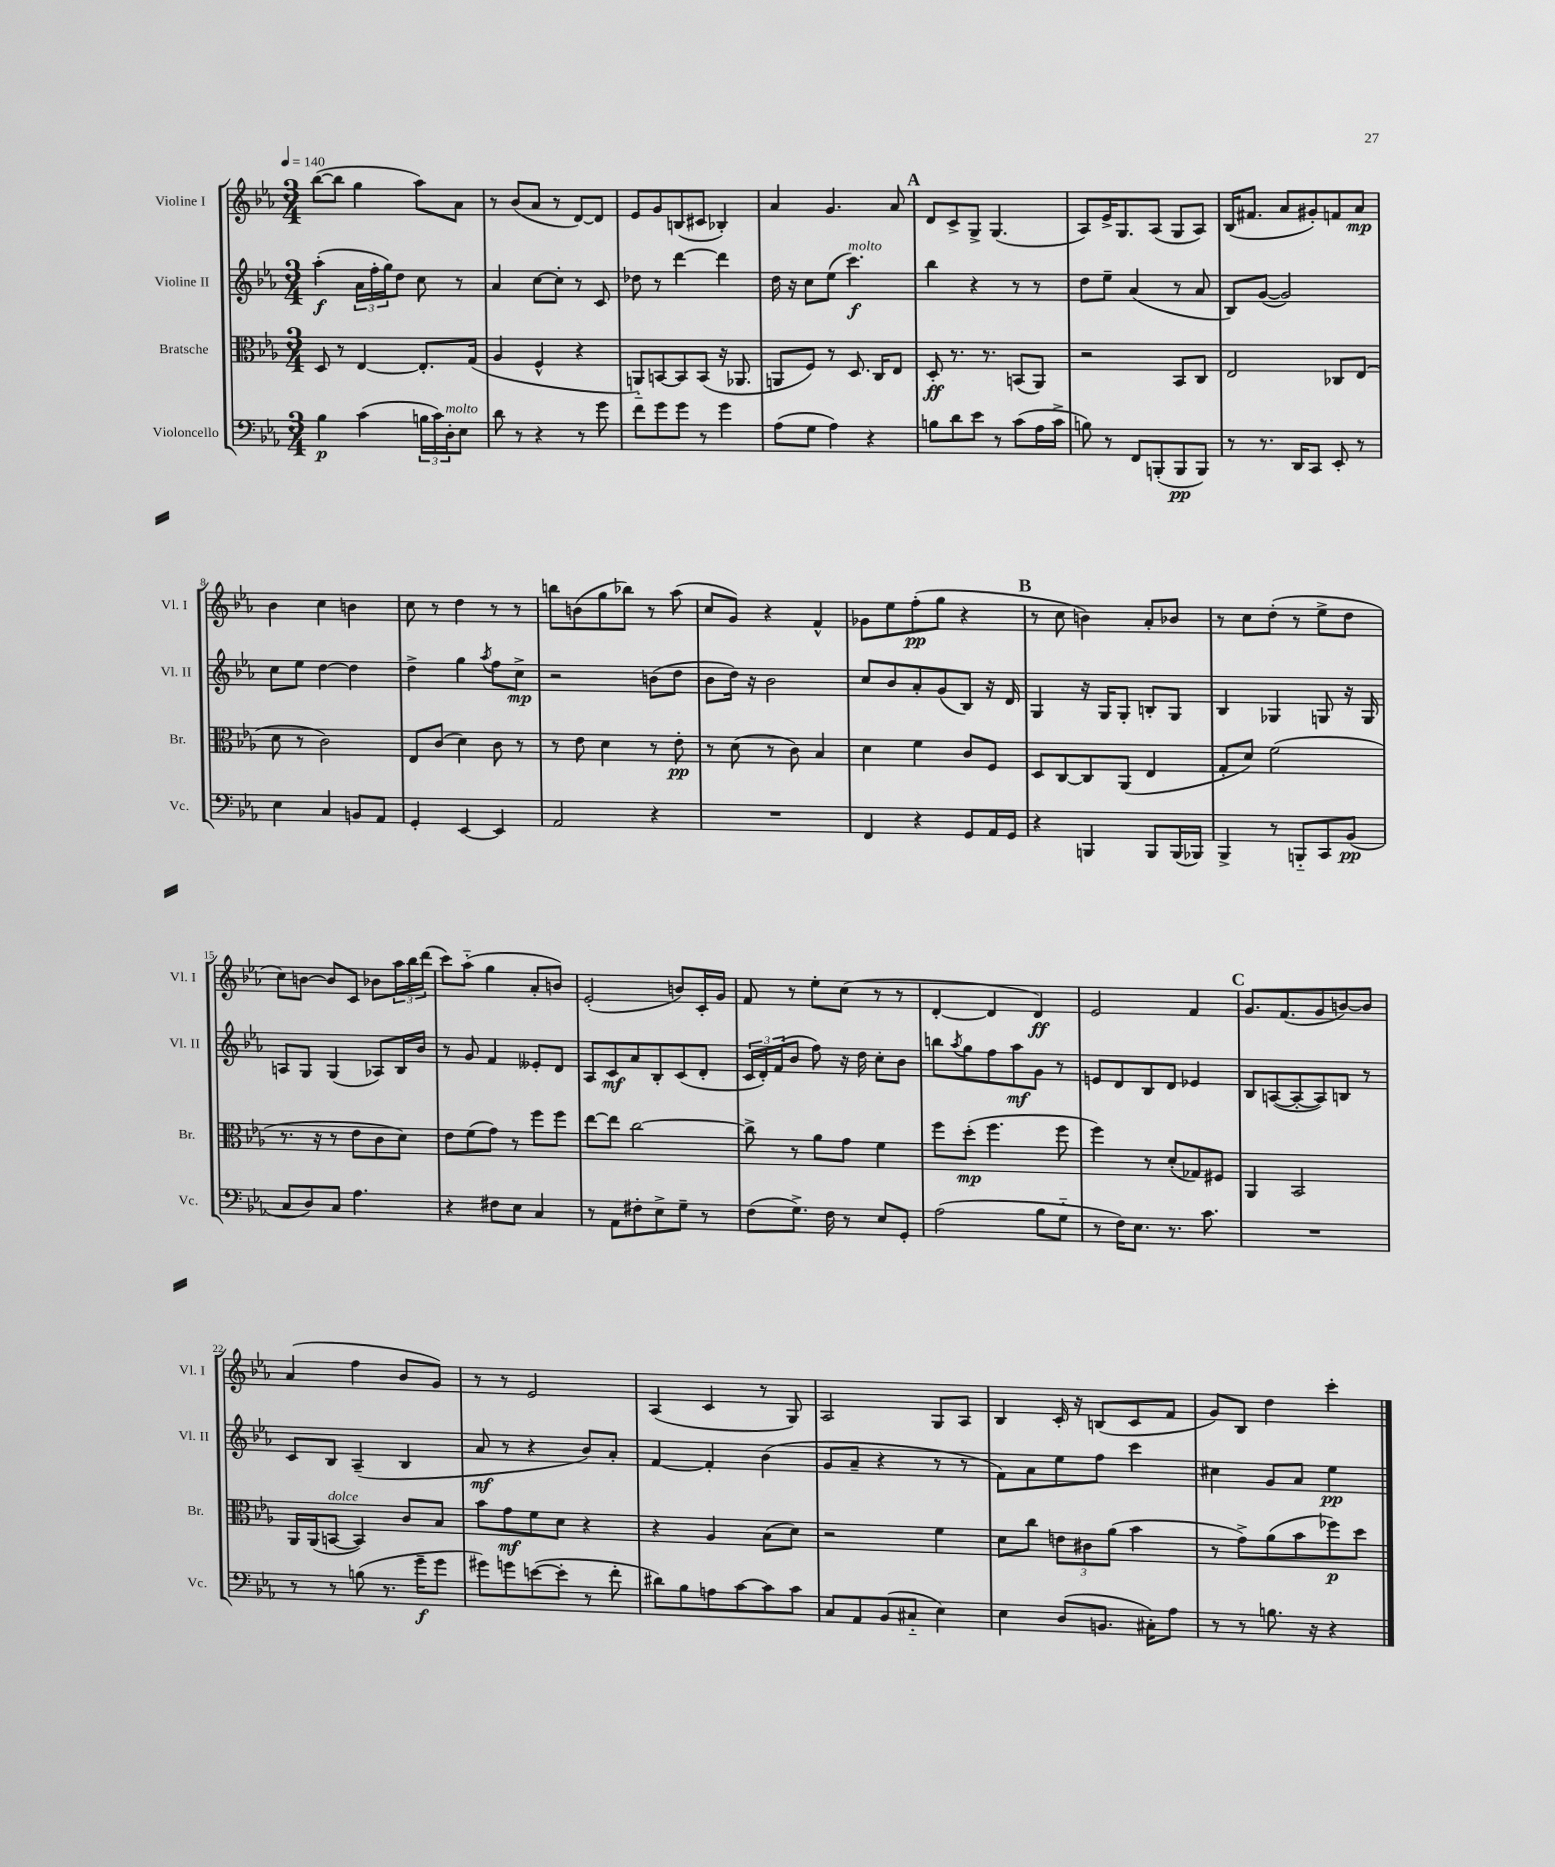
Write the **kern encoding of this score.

**kern	**dynam	**kern	**dynam	**kern	**dynam	**kern	**dynam
*part4	*part4	*part3	*part3	*part2	*part2	*part1	*part1
*staff4	*staff4	*staff3	*staff3	*staff2	*staff2	*staff1	*staff1
*I"Violoncello	*	*I"Bratsche	*	*I"Violine II	*	*I"Violine I	*
*I'Vc.	*	*I'Br.	*	*I'Vl. II	*	*I'Vl. I	*
*clefF4	*	*clefC3	*	*clefG2	*	*clefG2	*
*k[b-e-a-]	*	*k[b-e-a-]	*	*k[b-e-a-]	*	*k[b-e-a-]	*
*M3/4	*	*M3/4	*	*M3/4	*	*M3/4	*
*MM140	*	*MM140	*	*MM140	*	*MM140	*
=1	=1	=1	=1	=1	=1	=1	=1
4B-\	p	8D/	.	(4aa-'\	f	([8bb-\L	.
.	.	8r	.	.	.	8bb-\J]	.
(4c\	.	[4E-/	.	24a-\LL	.	4gg\	.
.	.	.	.	24ff'\	.	.	.
.	.	.	.	24gg\J)	.	.	.
.	.	.	.	8dd\J	.	.	.
24Bn\LL	.	8.E-'/L]	.	8cc\	.	8aa-\L)	.
24c\)	.	.	.	.	.	.	.
!LO:TX:a:i:t=molto	!	!	!	!	!	!	!
24D'\J	.	.	.	.	.	.	.
8E-\J	.	.	.	8r	.	8a-\J	.
.	.	(16G/Jk	.	.	.	.	.
=2	=2	=2	=2	=2	=2	=2	=2
8d\	.	4A-/	.	4a-/	.	8r	.
8r	.	.	.	.	.	(8b-/L	.
4r	.	4F^^/	.	[8cc\L	.	8a-/J	.
.	.	.	.	8cc'\J]	.	8r	.
8r	.	4r	.	8r	.	[8d/L)	.
8g\	.	.	.	8c/	.	8d/J]	.
=3	=3	=3	=3	=3	=3	=3	=3
8f\L	.	8AAn/L)	.	8dd-X\	.	8e-/L	.
8g\	.	[8BBn/	.	8r	.	8g/	.
8g\J	.	8BB/]	.	[4ddd\	.	(8Bn/	.
8r	.	(8BB/J	.	.	.	8c#X/J	.
4g\	.	16r	.	4ddd\]	.	4B-X'/)	.
.	.	8.AA-X/	.	.	.	.	.
=4	=4	=4	=4	=4	=4	=4	=4
(8A-\L	.	8AAn/L	.	16dd\	.	4a-/	.
.	.	.	.	16r	.	.	.
8G\J	.	8F/J)	.	8cc\L	.	.	.
4A-\)	.	8r	.	(8ee-\J	.	4.g/	.
!	!	!	!	!LO:TX:a:i:t=molto	!	!	!
.	.	8.D/	.	4.ccc\)	f	.	.
4r	.	.	.	.	.	.	.
.	.	16C/KL	.	.	.	.	.
.	.	8E-/J	.	.	.	8a-/	.
!!LO:REH:place=s1:t=A
=5	=5	=5	=5	=5	=5	=5	=5
8Bn\L	.	8D'/	ff	4bb-\	.	8d/L	.
8d\	.	8.r	.	.	.	8c^/	.
8e-\J	.	.	.	4r	.	8G^/J	.
.	.	8.r	.	.	.	.	.
8r	.	.	.	.	.	(4.G/	.
(8c\L	.	(8BBn/L	.	8r	.	.	.
16A-\L	.	8AA-/J)	.	8r	.	.	.
16c^\JJ	.	.	.	.	.	.	.
=6	=6	=6	=6	=6	=6	=6	=6
8Bn\)	.	2r	.	8dd\L	.	8A-/L)	.
8r	.	.	.	8ee-~\J	.	16e-^/K	.
.	.	.	.	.	.	8.G/	.
8FF/L	.	.	.	(4a-/	.	.	.
(8BBBn'/	.	.	.	.	.	(8A-/J	.
8BBB/	pp	8BB-/L	.	8r	.	8G/L	.
8BBB/J)	.	8C/J	.	8a-/	.	8A-/J)	.
=7	=7	=7	=7	=7	=7	=7	=7
8r	.	2E-/	.	8B-/L)	.	(16B-/KL	.
.	.	.	.	.	.	8.f#X/J	.
8.r	.	.	.	([8g/J	.	.	.
.	.	.	.	2g/])	.	8a-/L	.
16DD/KL	.	.	.	.	.	.	.
8CC/J	.	.	.	.	.	8g#X'/)	.
8EE-'/	.	8C-X/L	.	.	.	8fn/	.
8r	.	(8E-/J	.	.	.	8a-/J	mp
!!LO:LB:g=z
=8	=8	=8	=8	=8	=8	=8	=8
4E-\	.	8d\	.	8cc\L	.	4b-\	.
.	.	8r	.	8ee-\J	.	.	.
4C/	.	2c\)	.	[4dd\	.	4cc\	.
8BBn/L	.	.	.	4dd\]	.	4bn\	.
8AA-/J	.	.	.	.	.	.	.
=9	=9	=9	=9	=9	=9	=9	=9
4GG'/	.	8E-/L	.	4dd^\	.	8cc\	.
.	.	(8c/J	.	.	.	8r	.
[4EE-/	.	4d\)	.	4gg\	.	4dd\	.
.	.	.	.	8qaa-/	.	.	.
4EE-/]	.	8c\	.	8ff\L	.	8r	.
.	.	8r	.	8cc^\J	mp	8r	.
=10	=10	=10	=10	=10	=10	=10	=10
2AA-/	.	8r	.	2r	.	8bbn\L	.
.	.	8e-\	.	.	.	(8bn\	.
.	.	4d\	.	.	.	8gg\	.
.	.	.	.	.	.	8bb-X\J)	.
4r	.	8r	.	(8bn\L	.	8r	.
.	.	8e-'\	pp	8dd\J	.	(8aa-\	.
=11	=11	=11	=11	=11	=11	=11	=11
2.r	.	8r	.	8b-\L	.	8cc/L	.
.	.	(8d\	.	16dd\Jk)	.	8g/J)	.
.	.	.	.	16r	.	.	.
.	.	8r	.	2b-\	.	4r	.
.	.	8c\)	.	.	.	.	.
.	.	4B-/	.	.	.	4f^^/	.
=12	=12	=12	=12	=12	=12	=12	=12
4FF/	.	4d\	.	8cc/L	.	8g-X\L	.
.	.	.	.	8b-/	.	8ee-\	.
4r	.	4f\	.	8a-'/	.	(8ff'\	pp
.	.	.	.	(8g/	.	8gg\J	.
8GG/L	.	8c/L	.	8B-/J)	.	4r	.
16AA-/L	.	8F/J	.	16r	.	.	.
16GG/JJ	.	.	.	16d/	.	.	.
!!LO:REH:place=s1:t=B
=13	=13	=13	=13	=13	=13	=13	=13
4r	.	8D/L	.	4G/	.	8r	.
.	.	[8C/	.	.	.	8cc\	.
4BBBn/	.	8C/]	.	16r	.	4bn\)	.
.	.	.	.	16G/KL	.	.	.
.	.	(8AA-/J	.	8G'/J	.	.	.
8BBB/L	.	4E-/	.	8Bn'/L	.	8a-'/L	.
(16BBB/L	.	.	.	8G/J	.	8b-X/J	.
16BBB-X/JJ)	.	.	.	.	.	.	.
=14	=14	=14	=14	=14	=14	=14	=14
4BBB-^/	.	8G'/L	.	4B-/	.	8r	.
.	.	8d/J)	.	.	.	8cc\L	.
8r	.	(2f\	.	4G-X/	.	(8dd'\J	.
8BBBn/L	.	.	.	.	.	8r	.
8CC/	.	.	.	8Gn/	.	8ee-^\L	.
(8BB-/J	pp	.	.	16r	.	8dd\J	.
.	.	.	.	16G/	.	.	.
!!LO:LB:g=z
=15	=15	=15	=15	=15	=15	=15	=15
8C/L	.	8.r	.	8An/L	.	8cc\L)	.
8D/)	.	.	.	8G/J	.	[8bn\J	.
.	.	16r	.	.	.	.	.
8C/J	.	8r	.	(4G/	.	8b/L]	.
4.A-\	.	8e-\L	.	.	.	8c/J	.
.	.	8c\	.	8A-X/L)	.	8b-X\L	.
.	.	8d\J)	.	16B-/L	.	24aa-\L	.
.	.	.	.	.	.	24bb-\	.
.	.	.	.	16b-/JJ	.	.	.
.	.	.	.	.	.	(24ddd\JJ	.
=16	=16	=16	=16	=16	=16	=16	=16
4r	.	8e-\L	.	8r	.	8ccc\L)	.
.	.	(8f\	.	8g/	.	(8aa-\J	.
8F#X\L	.	8g\J)	.	4f/	.	4gg\	.
8E-\J	.	8r	.	.	.	.	.
4C/	.	8ff\L	.	8e--X'/L	.	8a-'/L	.
.	.	8ff\J	.	8d/J	.	8bn/J)	.
=17	=17	=17	=17	=17	=17	=17	=17
8r	.	[8ee-\L	.	8A-/L	.	(2e-'/	.
8AA-\L	.	8ee-\J]	.	8c/	mf	.	.
8F#X'\	.	[2cc\	.	8a-/	.	.	.
8E-^\	.	.	.	8B-'/	.	.	.
8G~\J	.	.	.	(8c/	.	8bn/L)	.
8r	.	.	.	8d'/J	.	16c'/L	.
.	.	.	.	.	.	16g/JJ	.
=18	=18	=18	=18	=18	=18	=18	=18
(8F\L	.	8cc^\]	.	24c/LL	.	8f/	.
.	.	.	.	24d'/)	.	.	.
.	.	.	.	(24f/J	.	.	.
8.G^\J)	.	8r	.	8b-/J	.	8r	.
.	.	8a-\L	.	8ff\)	.	8ee-'\L	.
16F\	.	.	.	.	.	.	.
8r	.	8g\J	.	16r	.	(8cc\J	.
.	.	.	.	16dd\	.	.	.
8E-/L	.	4f\	.	8cc'\L	.	8r	.
8GG'/J	.	.	.	8b-\J	.	8r	.
=19	=19	=19	=19	=19	=19	=19	=19
(2A-\	.	8ff\L	.	8bbn\L	.	[4d'/	.
.	.	.	.	8qaa-/	.	.	.
.	.	(8dd'\J	mp	8gg\	.	.	.
.	.	4.ff\	.	8ff\	.	4d/]	.
.	.	.	.	8aa-\	mf	.	.
8B-\L	.	.	.	8g\J	.	4d/)	ff
8G\J	.	8ff\	.	8r	.	.	.
=20	=20	=20	=20	=20	=20	=20	=20
8r	.	4ff\)	.	8en/L	.	2e-/	.
16F\KL)	.	.	.	8d/	.	.	.
8.E-\J	.	.	.	.	.	.	.
.	.	8r	.	8B-/	.	.	.
8.r	.	(8d'/L	.	8d/J	.	.	.
.	.	8G-X/)	.	4e-X/	.	4f/	.
8.c\	.	.	.	.	.	.	.
.	.	8F#X/J	.	.	.	.	.
!!LO:REH:place=s1:t=C
=21	=21	=21	=21	=21	=21	=21	=21
2.r	.	4AA-/	.	8B-/L	.	8.g/L	.
.	.	.	.	([8An/	.	.	.
.	.	.	.	.	.	(8.f/	.
.	.	2BB-/	.	8A'/_	.	.	.
.	.	.	.	8A/])	.	8g/	.
.	.	.	.	8Bn/J	.	[8bn/)	.
.	.	.	.	8r	.	8b/J]	.
!!LO:LB:g=z
=22	=22	=22	=22	=22	=22	=22	=22
8r	.	16AA-/LL	.	8c/L	.	(4a-/	.
.	.	(16AA-/J	.	.	.	.	.
!	!	!LO:TX:a:i:t=dolce	!	!	!	!	!
8r	.	[8BBn/J	.	8B-/J	.	.	.
(8Bn\	.	4BB/])	.	(4A-~/	.	4ff\	.
8.r	.	.	.	.	.	.	.
.	.	8c/L	.	4B-/	.	8b-/L	.
16g~\KL	f	.	.	.	.	.	.
8g\J	.	8B-/J	.	.	.	8g/J)	.
=23	=23	=23	=23	=23	=23	=23	=23
8g#X\L)	.	8b-\L	.	8a-/	mf	8r	.
8gn\	.	8g\	mf	8r	.	8r	.
([8en\	.	8f\	.	4r	.	2e-/	.
8e'\J]	.	8d\J	.	.	.	.	.
8r	.	4r	.	8b-/L)	.	.	.
8f'\	.	.	.	8a-'/J	.	.	.
=24	=24	=24	=24	=24	=24	=24	=24
8d#X\L)	.	4r	.	[4f/	.	(4A-/	.
8B-\	.	.	.	.	.	.	.
8An\	.	4A-/	.	4f'/]	.	4c/	.
[8c\	.	.	.	.	.	.	.
8c\]	.	(8B-\L	.	(4b-\	.	8r	.
8c\J	.	8d\J)	.	.	.	8G/)	.
=25	=25	=25	=25	=25	=25	=25	=25
8C/L	.	2r	.	8g/L	.	2A-/	.
8AA-/	.	.	.	8a-~/J	.	.	.
(8BB-/	.	.	.	4r	.	.	.
8C#X/J	.	.	.	.	.	.	.
4E-\)	.	4f\	.	8r	.	8G/L	.
.	.	.	.	8r	.	8A-/J	.
=26	=26	=26	=26	=26	=26	=26	=26
4E-\	.	8d\L	.	8f\L)	.	4B-/	.
.	.	8cc\J	.	8a-\	.	.	.
(8D/L	.	12en\L	.	8ee-\	.	16c'/	.
.	.	.	.	.	.	16r	.
.	.	12c#X\	.	.	.	.	.
8.BBn/J	.	.	.	8ff\J	.	(8Bn/L	.
.	.	(12a-\J	.	.	.	.	.
.	.	4b-\	.	4ccc\	.	8c/	.
16C#X'\KL)	.	.	.	.	.	.	.
8A-\J	.	.	.	.	.	8f/J	.
=27	=27	=27	=27	=27	=27	=27	=27
8r	.	8r	.	4cc#X\	.	8g/L)	.
8r	.	8g^\L)	.	.	.	8B-/J	.
8.Bn\	.	(8a-\	.	8g/L	.	4dd\	.
.	.	8b-\	.	8a-/J	.	.	.
16r	.	.	.	.	.	.	.
4r	.	8ff-X\)	p	4ee-\	pp	4ccc'\	.
.	.	8dd\J	.	.	.	.	.
==	==	==	==	==	==	==	==
*-	*-	*-	*-	*-	*-	*-	*-
